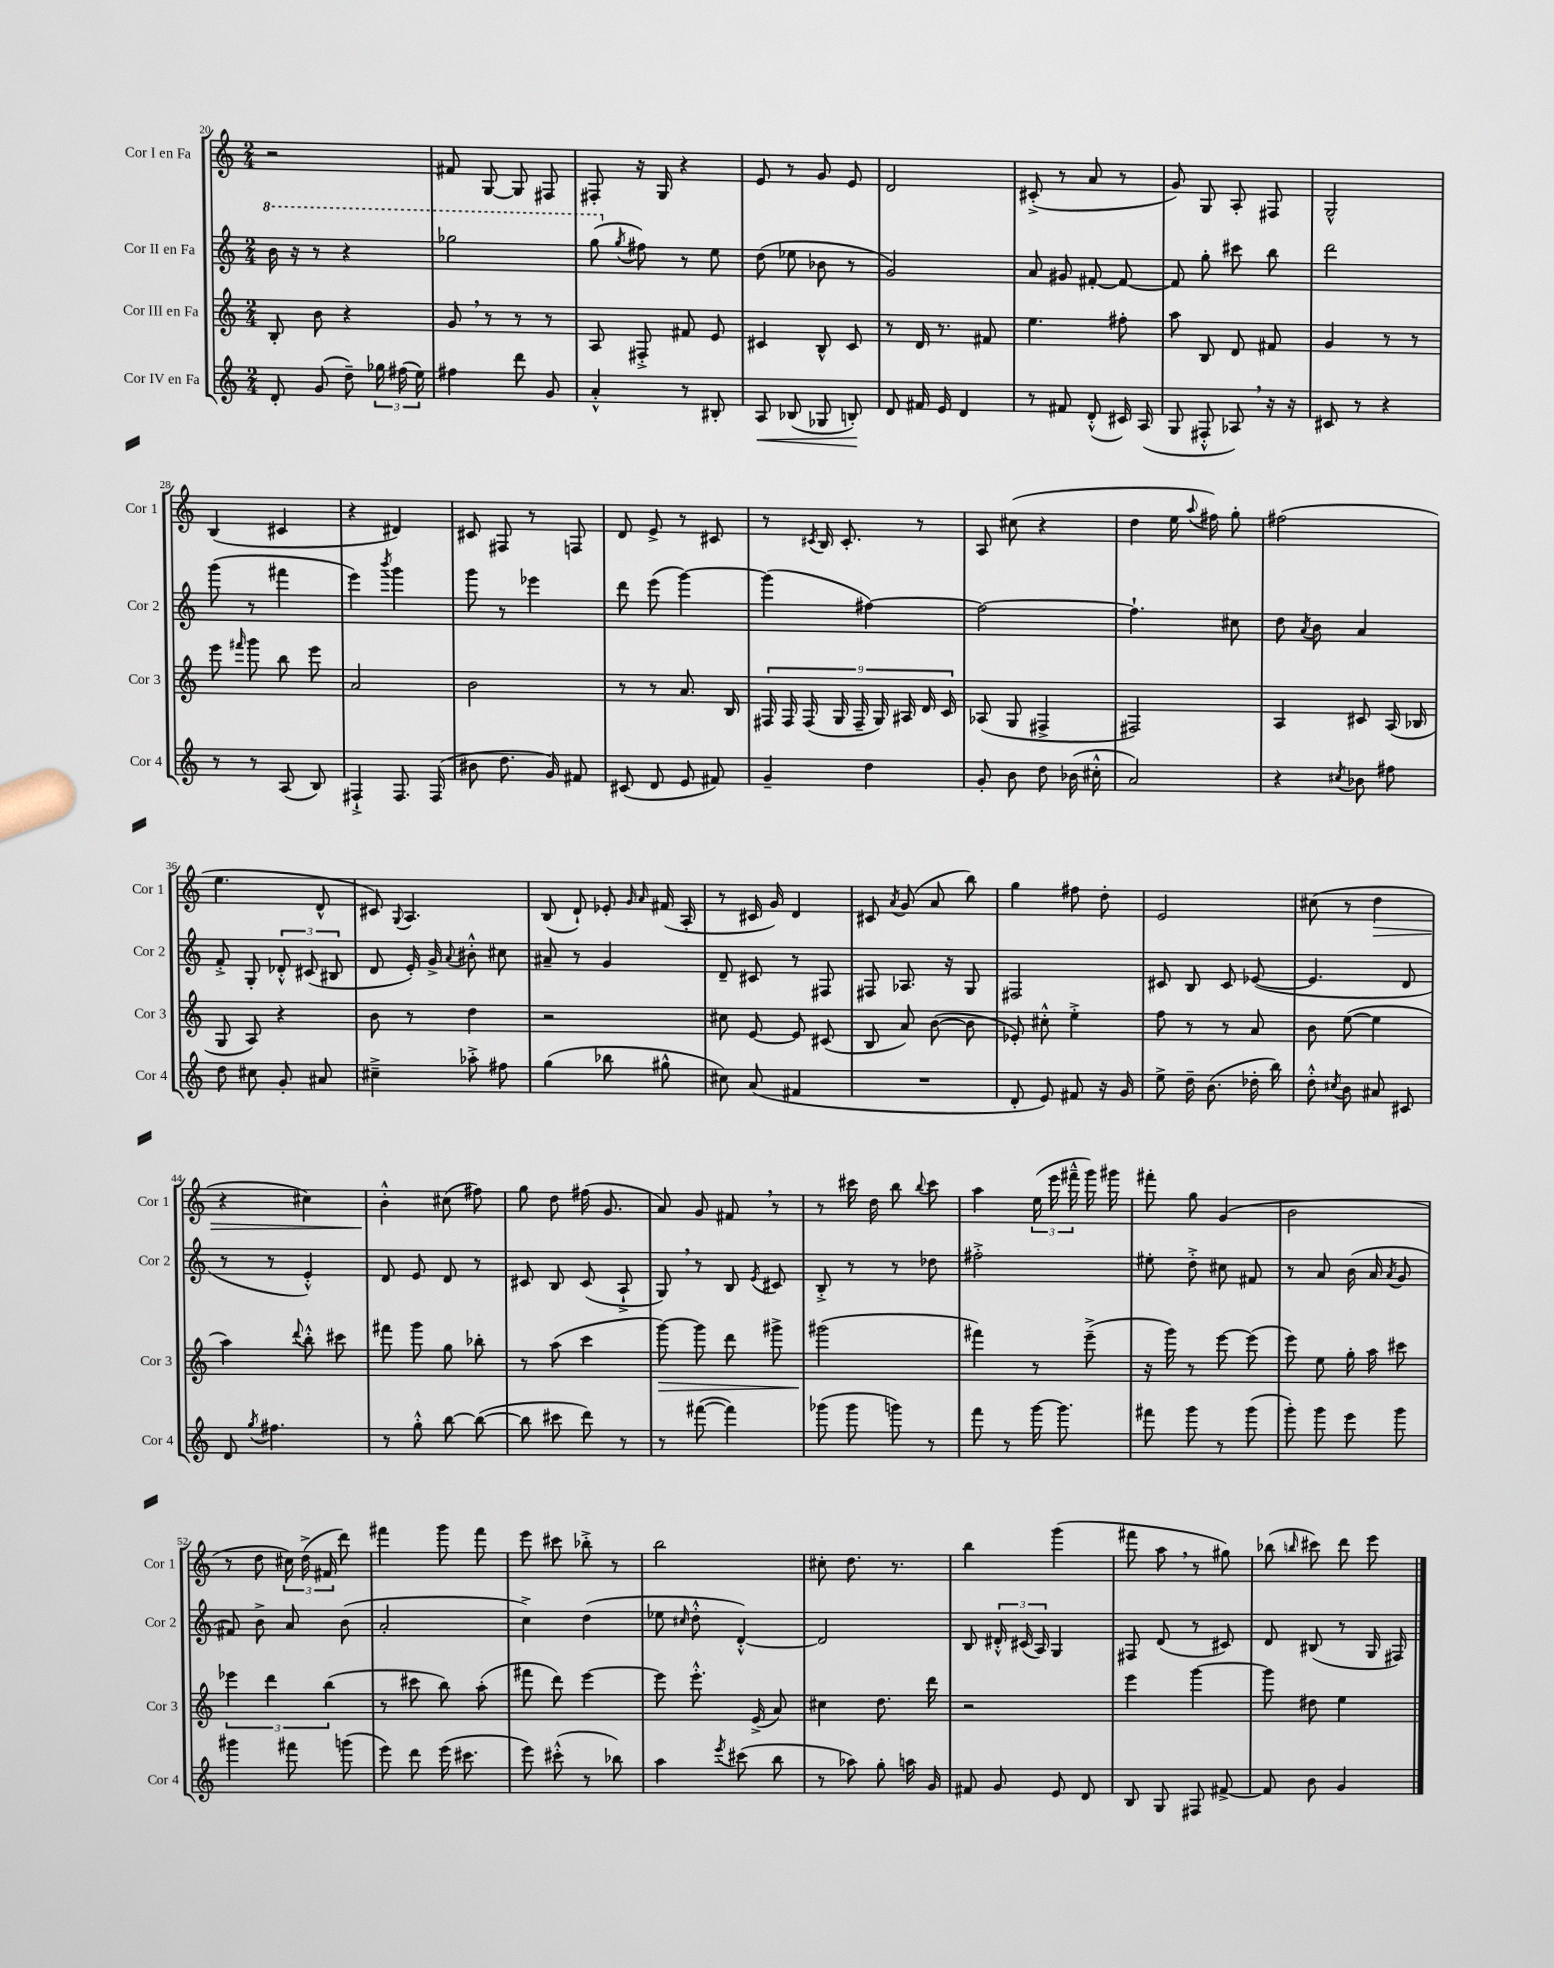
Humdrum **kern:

**kern	**dynam	**kern	**dynam	**kern	**kern	**dynam
*part4	*part4	*part3	*part3	*part2	*part1	*part1
*staff4	*staff4	*staff3	*staff3	*staff2	*staff1	*staff1
*I"Cor IV en Fa	*	*I"Cor III en Fa	*	*I"Cor II en Fa	*I"Cor I en Fa	*
*I'Cor 4	*	*I'Cor 3	*	*I'Cor 2	*I'Cor 1	*
*clefG2	*	*clefG2	*	*clefG2	*clefG2	*
*k[]	*	*k[]	*	*k[]	*k[]	*
*M2/4	*	*M2/4	*	*M2/4	*M2/4	*
*	*	*	*	*8va	*	*
=20	=20	=20	=20	=20	=20	=20
8d'/	.	8B'/	.	16bb\	2r	.
.	.	.	.	16r	.	.
(8g/	.	8b\	.	8r	.	.
8dd~\)	.	4r	.	4r	.	.
24gg-X\	.	.	.	.	.	.
(24ff#X\	.	.	.	.	.	.
24ee\)	.	.	.	.	.	.
=21	=21	=21	=21	=21	=21	=21
4ff#X\	.	8g,/	.	2ggg-X\	8f#X/	.
.	.	8r	.	.	[8G/	.
8ddd\	.	8r	.	.	8G/]	.
8g/	.	8r	.	.	8F#X/	.
=22	=22	=22	=22	=22	=22	=22
4a'^^/	.	8A/	.	(8ggg\	8F#X'/	.
*	*	*	*	*X8va	*	*
.	.	.	.	8qgg/	.	.
.	.	8F#X'^/	.	8ff#X\)	16r	.
.	.	.	.	.	16G/	.
8r	.	8f#X/	.	8r	4r	.
8B#X'/	.	8e/	.	8ee\	.	.
=23	=23	=23	=23	=23	=23	=23
!	!LO:HP:b	!	!	!	!	!
8A/	<	4c#X/	.	(8dd\	8e/	.
(8B-X/	.	.	.	8ee-X\	8r	.
8G-X/	.	8B^^/	.	8b-X\	8g/	.
8Bn'/)	.	8c#/	.	8r	8e/	.
.	[	.	.	.	.	.
=24	=24	=24	=24	=24	=24	=24
8d/	.	8r	.	2g/)	2d/	.
16f#X/	.	16d/	.	.	.	.
16e/	.	8.r	.	.	.	.
4d/	.	.	.	.	.	.
.	.	8f#X/	.	.	.	.
=25	=25	=25	=25	=25	=25	=25
8r	.	4.ee\	.	8a/	(8c#X'^/	.
8f#X/	.	.	.	8g#X/	8r	.
(8d'^^/	.	.	.	[8f#X'/	8a/	.
16c#X/)	.	8ff#X'\	.	8f#/_	8r	.
(16A/	.	.	.	.	.	.
=26	=26	=26	=26	=26	=26	=26
8G/	.	8aa\	.	8f#/]	8g/)	.
8F#X'^^/	.	8B/	.	8gg'\	8G/	.
8A-X,/)	.	8d/	.	8ccc#X\	8A'/	.
16r	.	8f#X/	.	8bb\	8F#X/	.
16r	.	.	.	.	.	.
=27	=27	=27	=27	=27	=27	=27
8c#X/	.	4g/	.	2ddd\	2G^^/	.
8r	.	.	.	.	.	.
4r	.	8r	.	.	.	.
.	.	8r	.	.	.	.
!!LO:LB:g=z
=28	=28	=28	=28	=28	=28	=28
8r	.	8eee\	.	(8ggg\	(4B/	.
.	.	16qqfff#X/	.	.	.	.
8r	.	8ggg\	.	8r	.	.
(8A/	.	8bb\	.	4fff#X\	4c#X/	.
8B/)	.	8eee\	.	.	.	.
=29	=29	=29	=29	=29	=29	=29
4F#X`^/	.	2a/	.	4eee\)	4r	.
.	.	.	.	8qbbb/	.	.
8.F#/	.	.	.	4ggg\	4d#X/)	.
(16F#/	.	.	.	.	.	.
=30	=30	=30	=30	=30	=30	=30
8b#X\	.	2b\	.	8ggg\	8c#X/	.
8.dd\	.	.	.	8r	8F#X/	.
.	.	.	.	4eee-X\	8r	.
16g/)	.	.	.	.	.	.
8f#X/	.	.	.	.	8Fn/	.
=31	=31	=31	=31	=31	=31	=31
(8c#X/	.	8r	.	8ddd\	8d/	.
8d/	.	8r	.	(8eee\	8e^/	.
8e/	.	8.a/	.	[4ggg\)	8r	.
8f#X/)	.	.	.	.	8c#X/	.
.	.	16B/	.	.	.	.
=32	=32	=32	=32	=32	=32	=32
4g~/	.	18F#X/	.	(4ggg\]	8r	.
.	.	18F#/	.	.	.	.
.	.	(18F#/	.	.	.	.
.	.	.	.	.	8qc#X/	.
.	.	.	.	.	16B/	.
.	.	18G/	.	.	.	.
.	.	.	.	.	8.c#'/	.
.	.	18F#~/	.	.	.	.
4dd\	.	.	.	[4ff#X\)	.	.
.	.	18G/)	.	.	.	.
.	.	18A#X/	.	.	.	.
.	.	.	.	.	8r	.
.	.	18d/	.	.	.	.
.	.	18c/	.	.	.	.
=33	=33	=33	=33	=33	=33	=33
8g'/	.	(8A-X/	.	2ff#\_	8A/	.
8b\	.	8G/	.	.	(8cc#X\	.
8dd\	.	4F#X^/	.	.	4r	.
(16b-X\	.	.	.	.	.	.
16cc#X'^^\	.	.	.	.	.	.
=34	=34	=34	=34	=34	=34	=34
2a/)	.	2F#X/)	.	4.ff#`\]	4dd\	.
.	.	.	.	.	16ee\	.
.	.	.	.	.	8qqaa/	.
.	.	.	.	.	16ff#X\)	.
.	.	.	.	8cc#X\	8gg'\	.
=35	=35	=35	=35	=35	=35	=35
4r	.	4A/	.	8dd\	(2ff#X\	.
.	.	.	.	8qa/	.	.
.	.	.	.	8b\	.	.
8qcc#X/	.	.	.	.	.	.
8b-X\	.	8c#X/	.	4a/	.	.
8ff#X\	.	(16A/	.	.	.	.
.	.	16B-X/	.	.	.	.
!!LO:LB:g=z
=36	=36	=36	=36	=36	=36	=36
8dd\	.	8G/	.	8f'^/	4.ee\	.
8cc#X\	.	8A/)	.	8G'/	.	.
8g'/	.	4r	.	12d-X'^^/	.	.
.	.	.	.	(12c#X/	.	.
8a#X/	.	.	.	.	8d^^/	.
.	.	.	.	12B#X/	.	.
=37	=37	=37	=37	=37	=37	=37
4cc#X~^\	.	8b\	.	8d/	8c#X/)	.
.	.	.	.	.	8qqG/	.
.	.	8r	.	16e'/)	4.A/	.
.	.	.	.	16g^/	.	.
.	.	.	.	8qqa/	.	.
8aa-X'^\	.	4dd\	.	8b#X'^^\	.	.
8ff#X\	.	.	.	8cc#X\	.	.
=38	=38	=38	=38	=38	=38	=38
(4gg\	.	2r	.	8a#X~/	(8B/	.
.	.	.	.	8r	8d`/)	.
8bb-X\	.	.	.	4g/	8e-X'/	.
.	.	.	.	.	16qqg/	.
.	.	.	.	.	16qqa/	.
8gg#X^^\	.	.	.	.	(16f#X/	.
.	.	.	.	.	16A'/	.
=39	=39	=39	=39	=39	=39	=39
8cc#X\)	.	8cc#X\	.	8d~/	8r	.
(8a/	.	[8e/	.	8c#X/	16c#X/	.
.	.	.	.	.	16g/)	.
4f#X/	.	8e/]	.	8r	4d/	.
.	.	(8c#X/	.	8F#X/	.	.
=40	=40	=40	=40	=40	=40	=40
2r	.	8B/	.	8F#X/	8c#X/	.
.	.	.	.	.	8qa/	.
.	.	8a/)	.	8.A-X/	(8g/	.
.	.	([8b\	.	.	8a/	.
.	.	.	.	16r	.	.
.	.	8b\]	.	8G/	8bb\)	.
=41	=41	=41	=41	=41	=41	=41
8d'/	.	8e-X'/)	.	2F#X/	4gg\	.
8e/)	.	8cc#X'^^\	.	.	.	.
8f#X/	.	4ee'^\	.	.	8ff#X\	.
16r	.	.	.	.	8dd'\	.
16g/	.	.	.	.	.	.
=42	=42	=42	=42	=42	=42	=42
8ee^\	.	8ff\	.	8c#X/	2e/	.
16dd~\	.	8r	.	8B/	.	.
(8.b\	.	.	.	.	.	.
.	.	8r	.	8c#/	.	.
16dd-X'\	.	8a/	.	([8e-X/	.	.
16bb\)	.	.	.	.	.	.
=43	=43	=43	=43	=43	=43	=43
8dd'^^\	.	8b\	.	4.e-/]	(8cc#X\	.
8qcc#X/	.	.	.	.	.	.
8b\	.	([8ee\	.	.	8r	.
!	!	!	!	!	!	!LO:HP:b
8a#X/	.	4ee\]	.	.	4dd\	>
8c#X/	.	.	.	8d/	.	.
!!LO:LB:g=z
=44	=44	=44	=44	=44	=44	=44
8d/	.	4aa\)	.	8r	4r	.
8qgg/	.	.	.	.	.	.
4.ff#X\	.	.	.	8r	.	.
.	.	8qqddd/	.	.	.	.
.	.	8bb'^^\	.	4e'^^/)	4cc#X\)	.
.	.	8ccc#X\	.	.	.	.
=45	=45	=45	=45	=45	=45	=45
8r	.	8fff#X\	.	8d/	4b'^^\	.
8gg'^^\	.	8ggg\	.	8e/	.	.
[8bb\	.	8gg\	.	8d/	(8cc#X\	]
(8bb\_	.	8bb-X'\	.	8r	8ff#X\)	.
=46	=46	=46	=46	=46	=46	=46
8bb\]	.	8r	.	8c#X/	8gg\	.
8ccc#X\	.	(8aa\	.	8B/	8dd\	.
8ddd\)	.	4ccc\	.	(8c#/	(16ff#X\	.
.	.	.	.	.	8.g/	.
8r	.	.	.	8A`^/	.	.
=47	=47	=47	=47	=47	=47	=47
!	!	!	!LO:HP:b	!	!	!
8r	.	[8ggg\)	>	8G,/)	8a/)	.
([8fff#X\	.	8ggg\]	.	8r	8g/	.
4fff#\])	.	8ddd\	.	8B/	8f#X,/	.
.	.	.	.	8qe/	.	.
.	.	8ggg#X^\	.	8c#X/	8r	.
=48	=48	=48	=48	=48	=48	=48
(8ggg-X\	.	(2ggg#X\	.	8B'^/	8r	.
8ggg-\	.	.	.	8r	16ccc#X\	.
.	.	.	.	.	16dd\	.
8gggn\)	.	.	.	8r	8bb\	.
.	.	.	.	.	8qqbb/	.
8r	.	.	.	8dd-X\	8ccc#\	.
.	.	.	]	.	.	.
=49	=49	=49	=49	=49	=49	=49
8fff\	.	4fff#X\)	.	2ff#X'^\	4aa\	.
8r	.	.	.	.	.	.
[16ggg\	.	8r	.	.	(24ee\	.
.	.	.	.	.	24eee\	.
8.ggg\]	.	.	.	.	.	.
.	.	.	.	.	24fff#X~^^\	.
.	.	(8eee~^\	.	.	16ggg\)	.
.	.	.	.	.	16ggg#X\	.
=50	=50	=50	=50	=50	=50	=50
8fff#X\	.	16r	.	8ee#X'\	8fff#X'\	.
.	.	16ggg\)	.	.	.	.
8ggg\	.	8r	.	8dd'^\	8gg\	.
8r	.	[8eee\	.	8cc#X\	(4g/	.
(8ggg\	.	(8eee\]	.	8f#X/	.	.
=51	=51	=51	=51	=51	=51	=51
8ggg'\)	.	8eee\)	.	8r	2b\	.
8ggg\	.	8ee\	.	8a/	.	.
8eee\	.	16gg'\	.	(16b\	.	.
.	.	16aa\	.	16a/	.	.
.	.	.	.	8qa/	.	.
8ggg\	.	8ccc#X\	.	8g/	.	.
!!LO:LB:g=z
=52	=52	=52	=52	=52	=52	=52
4ggg#X\	.	6eee-X\	.	8f#X/)	8r	.
.	.	.	.	8b^\	8dd\	.
.	.	6ddd\	.	.	.	.
8fff#X\	.	.	.	8a/	24cc#X\)	.
.	.	.	.	.	(24dd^\	.
.	.	(6bb\	.	.	24f#X/	.
(8gggn\	.	.	.	(8b\	8ddd\)	.
=53	=53	=53	=53	=53	=53	=53
8eee\)	.	8r	.	2a'/	4fff#X\	.
8ddd\	.	8ccc#X\	.	.	.	.
(16eee\	.	8bb\)	.	.	8ggg\	.
8.ccc#X\	.	.	.	.	.	.
.	.	(8aa'\	.	.	8fff#\	.
=54	=54	=54	=54	=54	=54	=54
8eee\)	.	8fff#X\	.	4cc^\)	8eee\	.
(8ccc#X'^^\	.	8ddd\)	.	.	8ccc#X\	.
8r	.	[4eee\	.	(4dd\	8bb-X'^\	.
8bb-X\)	.	.	.	.	8r	.
=55	=55	=55	=55	=55	=55	=55
4aa\	.	8eee\]	.	8ee-X\	2bb\	.
.	.	.	.	16qqcc#X/	.	.
.	.	8.eee'^^\	.	8dd'^^\	.	.
8qeee/	.	.	.	.	.	.
(8ccc#X\	.	.	.	[4d'^^/)	.	.
.	.	(16e^/	.	.	.	.
8bb\	.	8a/)	.	.	.	.
=56	=56	=56	=56	=56	=56	=56
8r	.	4cc#X\	.	2d/]	8cc#X'\	.
8aa-X\)	.	.	.	.	8.dd\	.
8gg'\	.	8.dd\	.	.	.	.
.	.	.	.	.	8.r	.
16aan\	.	.	.	.	.	.
16g/	.	16ddd\	.	.	.	.
=57	=57	=57	=57	=57	=57	=57
8f#X/	.	2r	.	8B/	4bb\	.
8g/	.	.	.	24d#X'^^/	.	.
.	.	.	.	(24c#X/	.	.
.	.	.	.	24A/)	.	.
8e/	.	.	.	4G/	(4ggg\	.
8d/	.	.	.	.	.	.
=58	=58	=58	=58	=58	=58	=58
8B/	.	4eee\	.	8F#X/	8fff#X\	.
8G/	.	.	.	(8d/	8aa,\	.
8F#X/	.	[4ggg\	.	8r	8r	.
[8f#X^/	.	.	.	8c#X/)	8gg#X\)	.
=59	=59	=59	=59	=59	=59	=59
8f#/]	.	8ggg\]	.	8d/	(8bb-X\	.
.	.	.	.	.	16qqbbn/	.
8b\	.	8dd#X\	.	(8B#X/	8ccc#X\)	.
4g/	.	4ee\	.	8r	8ddd\	.
.	.	.	.	16G/	8eee\	.
.	.	.	.	16F#X/)	.	.
==	==	==	==	==	==	==
*-	*-	*-	*-	*-	*-	*-
